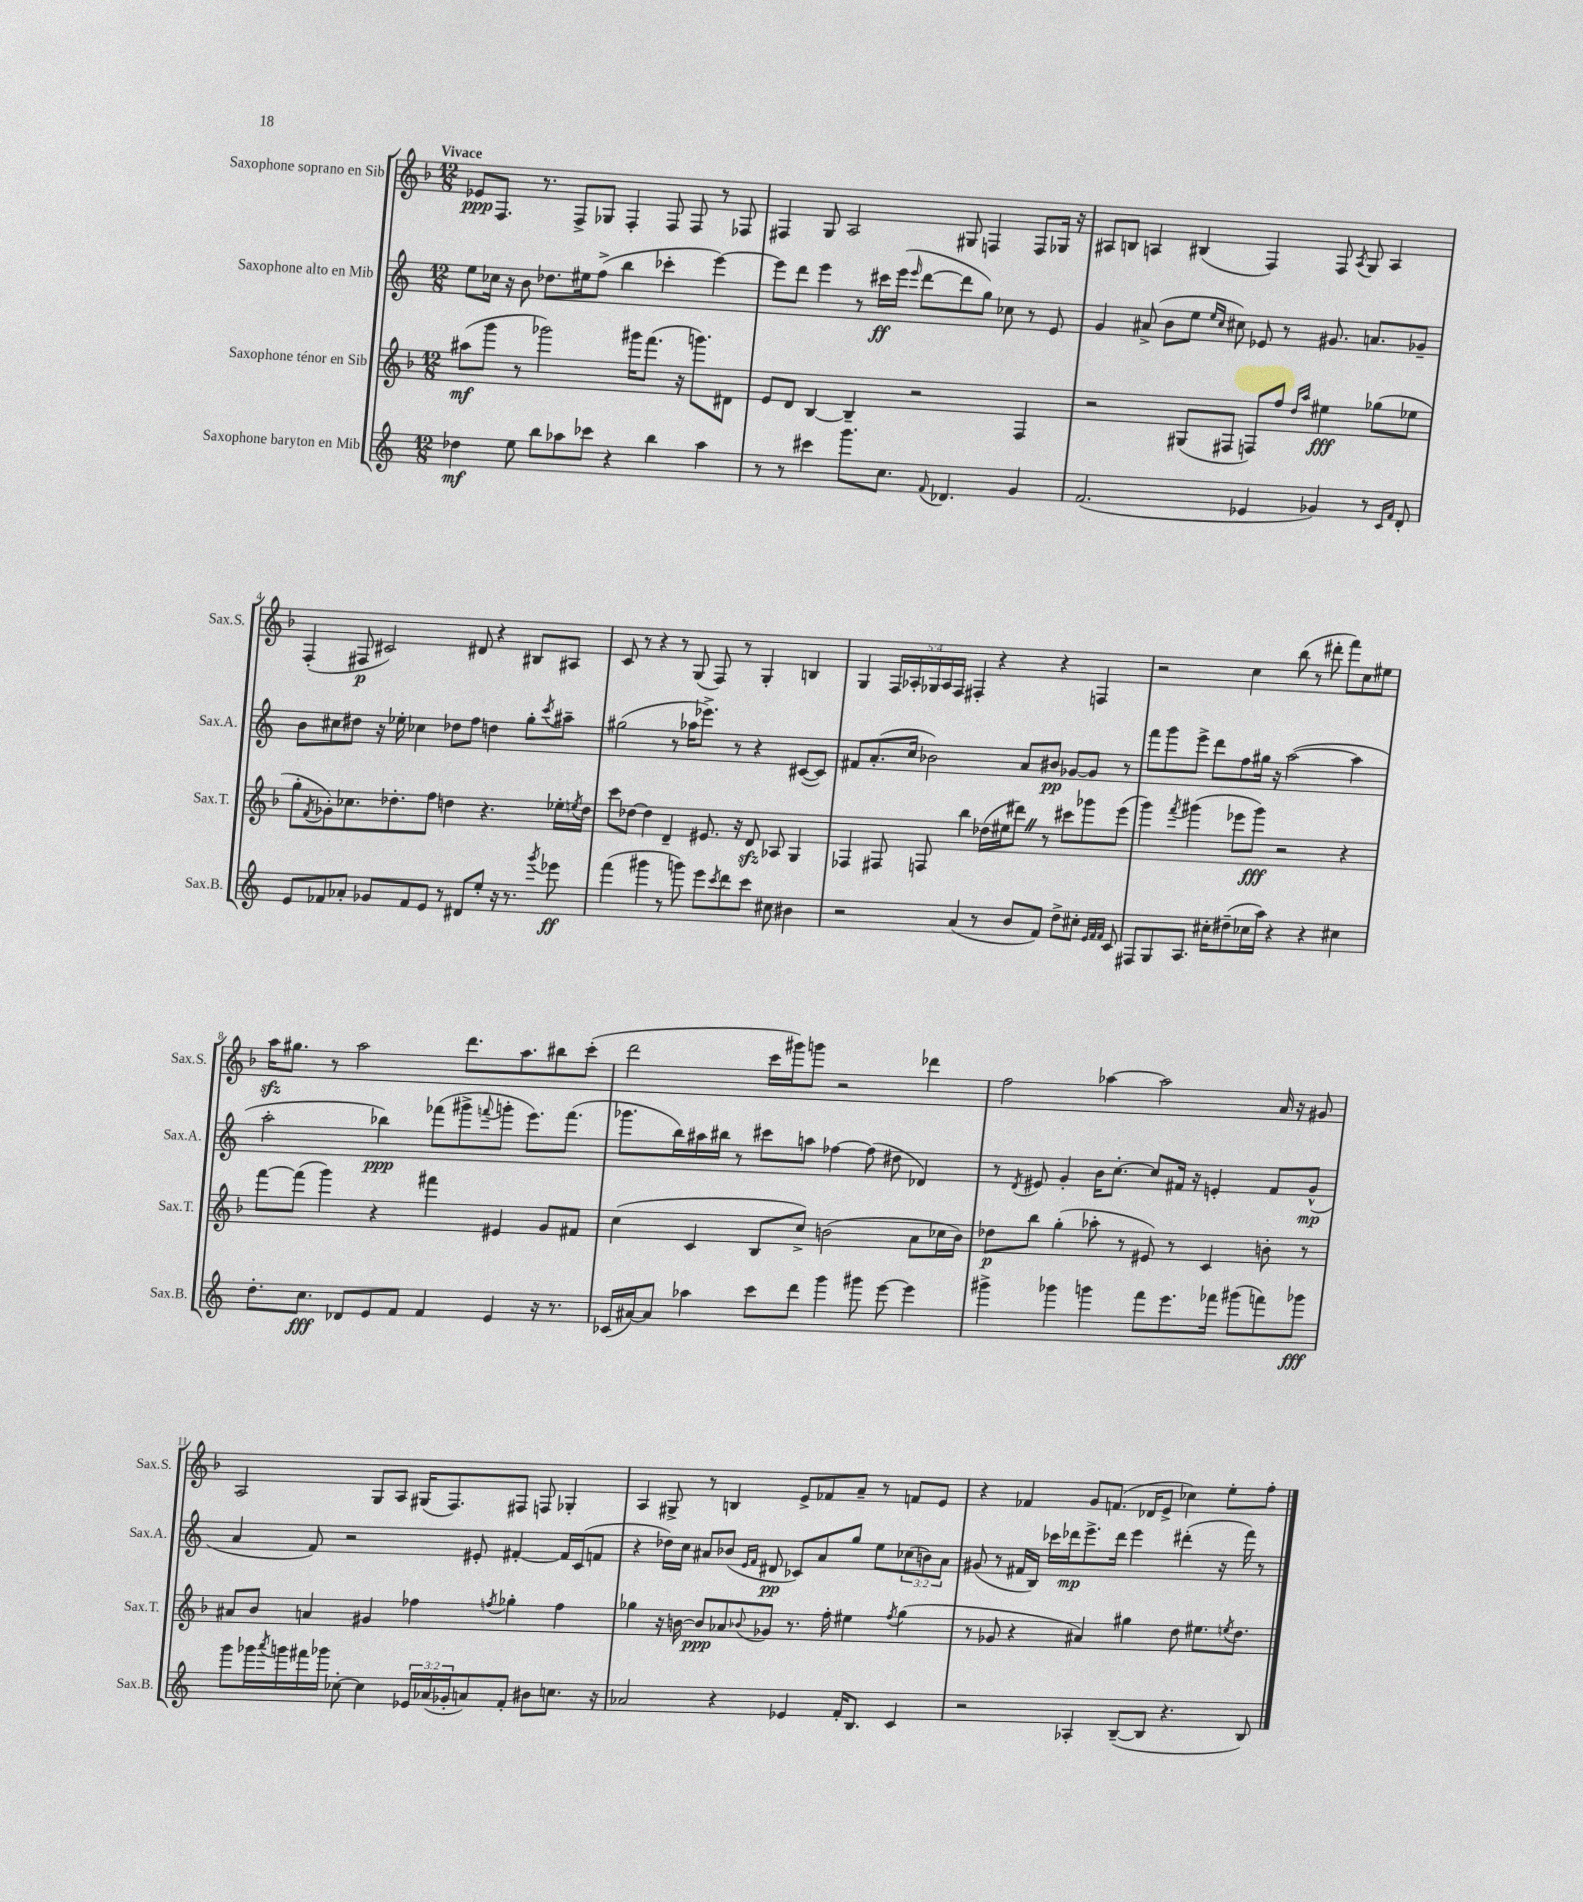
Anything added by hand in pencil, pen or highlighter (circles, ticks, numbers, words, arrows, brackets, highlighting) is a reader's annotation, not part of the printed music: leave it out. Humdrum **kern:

**kern	**kern	**kern	**kern
*staff4	*staff3	*staff2	*staff1
*clefG2	*clefG2	*clefG2	*clefG2
*k[]	*k[b-]	*k[]	*k[b-]
*M12/8	*M12/8	*M12/8	*M12/8
4dd-	(8aa#	8ee	8e-
.	8ggg	16cc-	8.F
.	.	16r	.
8ee	8r	8b	.
.	.	.	8.r
8bb	2ggg-)	8.dd-	.
8aa-	.	.	8F^
.	.	16ee#	.
8ccc-	.	(8ff^	8G-
4r	.	4bb	4F'
.	16ggg#	.	.
.	(8.fff	.	.
4bb	.	4ccc-'	8F
.	16r	.	8F
.	8.ggg)	.	.
4aa-	.	[4eee)	8r
.	8d#	.	8F-
=	=	=	=
8r	8e	8eee]	4F#
8r	8d	8ddd	.
4ccc#	[4B-	4eee	8G
.	.	.	2A
8.ggg	4B-~]	8r	.
.	.	16ccc#	.
8.cc	.	(16eee	.
.	.	16qqeee	.
.	2r	[8ddd	.
8qqf	.	.	.
4.d-	.	8ddd]	8G#
.	.	8gg)	4F
.	.	8cc-	.
4g	4F	8r	8F
.	.	8e	16G-
.	.	.	16r
=	=	=	=
(2.f	2r	4g	8A#
.	.	.	8B
.	.	(8a#^	4A
.	.	8b	.
.	(8G#	8ee	(4B#
.	.	16qqee	.
.	.	16qqcc	.
.	8F#	8cc#)	.
4e-	8F)	8e-	4F)
.	8ff	8r	.
.	16qqdd	.	.
.	16qqaa	.	.
4g-)	4ee#	8.g#	8F
.	.	.	8qA
.	.	.	8G
.	.	8.a	.
8r	(8gg-	.	4A
16qqc	.	.	.
16qqf	.	.	.
8d'	8ee-	8g-~	.
=	=	=	=
8e	8gg'	8b	(4F'
.	8qf	.	.
8f-	8g-')	8cc#	.
8a-'	8.cc-	8dd#	8F#
8g-	.	16r	2c#)
.	8.dd-'	16ee-'	.
8f-	.	4cc-	.
8e	8ff	.	.
8r	4dd	8dd-	.
8d#	.	8ff	8d#
8ee'	4.r	4dd	4r
16r	.	.	.
8.r	.	.	.
.	.	8gg'	8B#
8qggg	.	8qccc	.
8eee-	16ee-'	8aa#~	8A#
.	8qee	.	.
.	16dd	.	.
=	=	=	=
(4fff	8ccc	(2gg#	8c
.	[8dd-	.	8r
4ggg#	4dd-]	.	4r
8r	4d~	8r	8r
8ggg)	.	16aa-	(8G
.	.	8.eee-^)	.
8eee	8.e#	.	8F)
8qccc	.	.	.
8ddd	.	8r	8r
.	16r	.	.
8ccc	8d	4r	4G'
8cc#	8A-	.	.
4b#	4G	([8c#	4B
.	.	8c#])	.
=	=	=	=
2r	4F-	8f#	4G
.	.	(8.a'	.
.	8F#	.	20F
.	.	.	20A-'
.	.	16cc	.
.	.	.	20G-
.	8F	2b-)	.
.	.	.	20A-
.	.	.	20F
(4a	4bb-	.	4F#'
8r	(16dd-	.	4r
.	16ee#	.	.
8b	8ddd#)	8a	.
8f)	8r	8b#	4r
8dd^	8ccc#	[8g-	.
8cc#'	8ggg-	8g-]	4F
32qqe	.	.	.
32qqf	.	.	.
32qqf	.	.	.
8c	(8eee	8r	.
=	=	=	=
8F#	4ggg)	8fff	2r
8G	.	8ggg	.
.	8qfff	.	.
8.A	(4ggg#	8eee^	.
.	.	8ddd	.
16cc#'	.	.	.
(8dd#~	8eee-	8ff	4cc
16cc-	8ggg#)	16gg#	.
16aa)	.	16r	.
4r	2r	([2aa	(8bb-
.	.	.	8r
4r	.	.	8ddd#'
.	.	.	8fff)
4cc#	4r	4aa]	8cc
.	.	.	8ee#
=	=	=	=
8.dd'	[8fff	2aa'	16aa
.	.	.	8.gg#
.	(8fff]	.	.
8.cc	.	.	.
.	4ggg)	.	8r
8d-	.	.	2aa
8e	4r	4bb-)	.
8f	.	.	.
4f	4fff#	(8fff-	.
.	.	8ggg#^	8.ddd
.	.	8qqfff	.
4e	4e#	8ggg'	.
.	.	.	8.aa
.	.	8.eee)	.
16r	8g	.	8bb#
8.r	.	(8.fff	.
.	8f#	.	(8ccc'
=	=	=	=
(16c-	(4cc	8.ggg-	2ddd
[16a#)	.	.	.
8a#]	.	.	.
.	.	16bb)	.
4aa-	4c	16aa#	.
.	.	16bb#	.
.	.	8r	.
8ccc	8B-	8ccc#	16ccc
.	.	.	16ggg#)
8ddd	8cc^)	8aa	8ggg
4ggg	(2b	[4ff-	2r
8ggg#	.	(8ff-]	.
[8eee	.	8dd#	.
4eee]	8a	4d-)	4ddd-
.	16cc-	.	.
.	16b)	.	.
=	=	=	=
4ggg#^	8dd-	8r	2ff
.	.	8qd	.
.	8bb-	8e#	.
4ggg-	(4gg'	4g'	.
4ggg	8aa-'	16b	[4aa-
.	.	[8.cc'	.
.	8r	.	.
8fff	8e#)	8cc]	2aa-]
8.eee	8r	16f#	.
.	.	16r	.
.	4c	4e'	.
16fff-	.	.	.
(8ggg#	.	.	.
8fff)	8b'	8f#	16a
.	.	.	16r
8ggg-	8r	(8g^^	8g#
=	=	=	=
8ggg	8a#	4a	2A
16ggg-	8b-	.	.
8qaaa	.	.	.
16ggg	.	.	.
16fff#	4a	8f)	.
16ggg-	.	.	.
[8cc-'	.	2r	.
4cc-]	4g#	.	8G
.	.	.	8A
24e-	4ff-	.	(16G#
(24a-	.	.	.
.	.	.	8.F)
24g-'	.	.	.
8a)	.	8e#'	.
.	8qff	.	.
8f'	4gg-'	[4f#'	8F#
8b#	.	.	8F
8.cc	4ff	16f#]	4G-'
.	.	(16c	.
.	.	8f	.
16r	.	.	.
=	=	=	=
2a-	4gg-	4r	4A
.	16r	16dd-)	8G#^
.	[16b	16cc	.
.	8b]	8a#	8r
4r	8a-	(8b-	4B
.	.	16qqe	.
.	8qqb-	16qqf	.
.	8g-	8d#	.
4e-	8.r	8c-)	8e^
.	.	8a#	8f-
.	16ff'	.	.
16f'	4ee#	8gg	8a~
8.B	.	.	.
.	.	8ee	8r
.	8qff	.	.
4c	(4gg-	(12cc-	8f
.	.	12b)	.
.	.	.	8e
.	.	12a#	.
=	=	=	=
2r	8r	(8g#	4r
.	8g-	8r	.
.	4r	16f#	4f-
.	.	16B)	.
.	.	16ccc-	.
.	.	16ddd-	.
4A-'	4a#)	8.eee^	8g
.	.	.	(8.f
.	.	16ddd-	.
([8B~	4gg#	4eee	.
.	.	.	16d-
8B]	.	.	8e^
4.r	8dd	(4ddd#'	4cc-)
.	8.ee#	.	.
.	.	16r	8ee'
.	8qee	.	.
.	8.dd	16fff)	.
8B)	.	8r	8ff'
==	==	==	==
*-	*-	*-	*-
